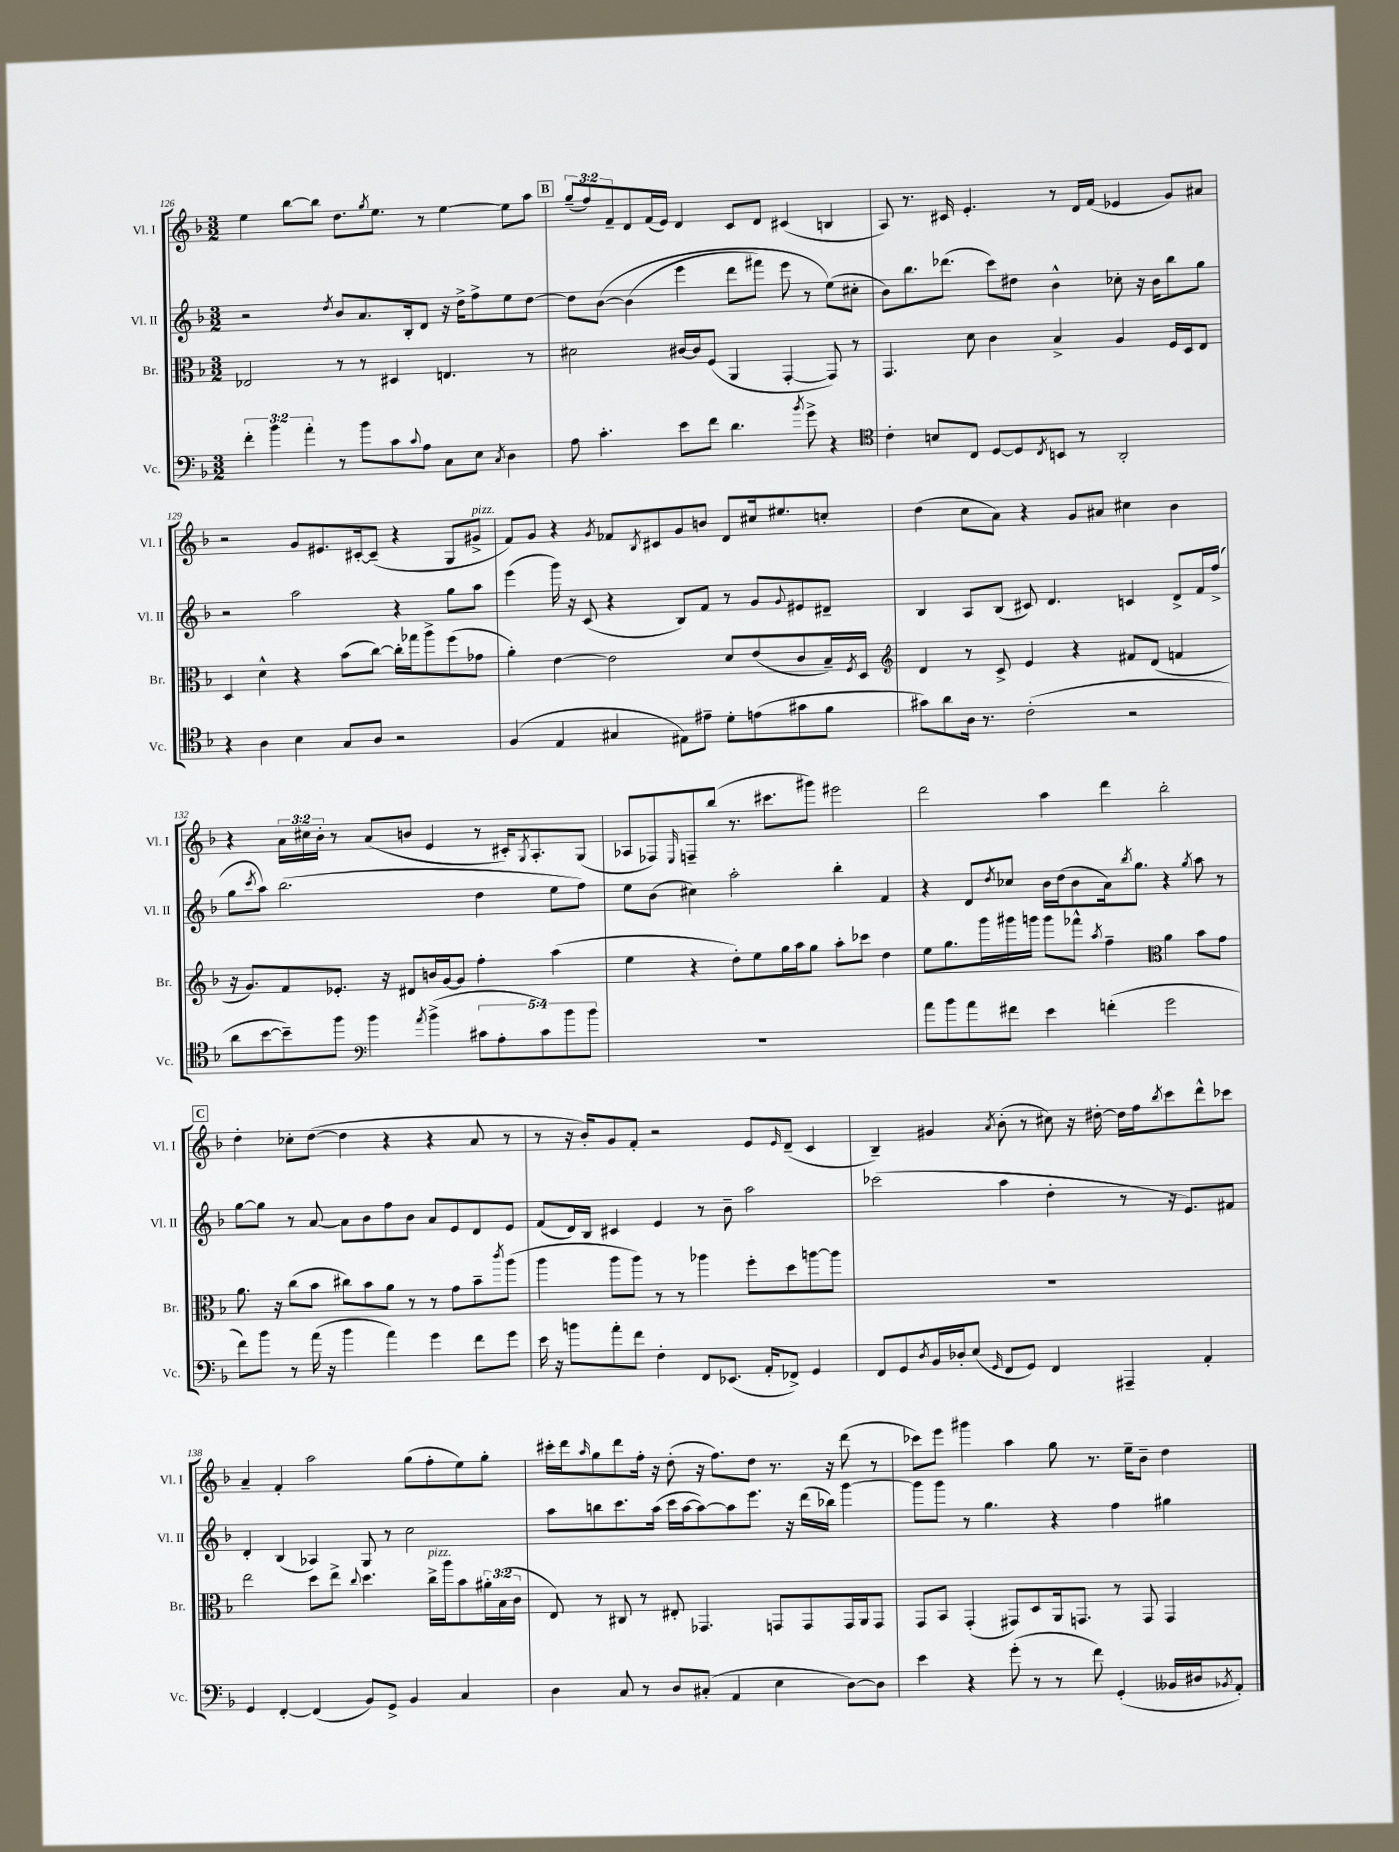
<<
\new StaffGroup <<
\new Staff = "s0" \with { instrumentName = "Vl. I" shortInstrumentName = "Vl. I" } {
    \clef treble \key f \major \numericTimeSignature \time 3/2 \override Staff.TupletNumber.text = #tuplet-number::calc-fraction-text
    e''4 bes''8~ bes''8 d''8. \acciaccatura { g''8 } e''8. r8 e''4~ e''8 a''8 |
    \mark \markup { \box "B" } \tuplet 3/2 { g''8--( f''8) f'8-- } d'8 f'16( e'16) d'4 c'8 d'8 cis'4( b4 |
    a8) r8. cis'16 e'4.-. r8 d'16 f'16( ees'4 g'8) ais'8 |
    r2 g'8 eis'8. cis'16~-. cis'8--( r4 g8 gis'8->^\markup { \italic "pizz." } |
    f'8) g'8 r4 \acciaccatura { g'8 } fes'8 \acciaccatura { bes8 } cis'8 g'8 b'8 d'8 cis''16 eis''8. c''8-. |
    d''4( c''8 a'8) r4 g'8 ais'8 cis''4 bes'4 |
    r4 \tuplet 3/2 { a'16 cis''16 bes'16-. } r8 a'8( b'8 e'4 r8 cis'16-.) \acciaccatura { g8 } a8.-. g8( |
    aes8 fes8) \grace { e16 } f8-- bes''8( r8. cis'''8. gis'''8) eis'''2 |
    d'''2 a''4 d'''4 bes''2-. |
    \mark \markup { \box "C" } d''4-. ces''8-. d''8~( d''4 r4 r4 a'8 r8 |
    r8 r16 bes'16-.) g'8 f'8-. r2 e'8 \grace { e'16 } d'8--( c'4 |
    bes4--) gis'4 \acciaccatura { a'8 } bes'8-.( r8 cis''8) r16 dis''16~-. dis''16 f''16 \acciaccatura { bes''8 } c'''8 d'''8-^ ces'''8 |
    a'4-- f'4-. a''2 g''8( f''8-. e''8) g''8-. |
    cis'''16-. d'''16 \grace { a''16 } g''8 d'''8 f''16-. r16 d''8-.( r16 f''8.) d''8 r8. r16 d'''8( r8 |
    ces'''8) e'''8 gis'''4 a''4 g''8 r8. e''16-- bes'8-- d''4 \bar "|." |
}
\new Staff = "s1" \with { instrumentName = "Vl. II" shortInstrumentName = "Vl. II" } {
    \clef treble \key f \major \numericTimeSignature \time 3/2
    r2 \acciaccatura { d''8 } bes'8 a'8. bes16-. d'8 r16 d''16-> f''8-> e''8 d''8~ |
    \mark \markup { \box "B" } d''8 bes'8~\( bes'4( e'''4 d'''8 fis'''8) e'''8 r8 e''8(\) cis''8-. |
    bes'8) bes''8. des'''8.( c'''8) dis''8 bes'4-^ ces''8-. r16 bes'16 bes''8 g''8 |
    r2 a''2 r4 g''8 a''8 |
    e'''4( g'''16) r16 c'8( r4 bes8) f'8 r8 g'8 \appoggiatura { g'8 } eis'8 dis'8-- |
    bes4 a8 bes8( cis'8) d'4. c'4 d'8-> f'16 f''16->( |
    g''8 \acciaccatura { c'''8 } a''8) bes''2.( d''4 e''8 f''8) |
    e''8 bes'8( cis''4) a''2-. bes''4-. f'4 |
    r4 d'8 \acciaccatura { d''8 } ces''8 bes'16 d''16( bes'8 a'16) \acciaccatura { bes''8 } g''8. r4 \acciaccatura { g''8 } a''8 r8 |
    \mark \markup { \box "C" } g''8~ g''8 r8 a'8~ a'8 bes'8 f''8 bes'8 a'8 e'8 d'8 e'8 |
    f'8( d'16) bes16 cis'4 e'4 r8 bes'8-- a''2 |
    ces'''2( a''4 d''4-. r8 r16 e'8.) fis'8 |
    d'4-. bes4( aes4) g8 r8 c''2 |
    a''8 b''8 c'''8. a''16( c'''16 a''16~ a''8~) a''8 e'''8. r16 d'''16( bes''16) g'''4~ |
    g'''8 g'''8 r8 g''4. r4 f''4 gis''4 \bar "|." |
}
\new Staff = "s2" \with { instrumentName = "Br." shortInstrumentName = "Br." } {
    \clef alto \key f \major \numericTimeSignature \time 3/2 \override Staff.TupletNumber.text = #tuplet-number::calc-fraction-text
    ees2 r8 r8 dis4 e4. r8 |
    \mark \markup { \box "B" } dis'2 cis'16~ cis'16 f8( a,4 g,4~-. g,8) r8 |
    g,4. d'8 c'4 bes4-> a4 f16 d16 e8 |
    d4 d'4-^ r4 bes'8( c''8~) c''16-. ges''16 a''8-> f''8( ges'8 |
    a'4-.) e'4~ e'2 d'8 e'8( c'8 bes16--) \acciaccatura { f8 } d16 |
    \clef treble d'4 r8 c'8-> e'4 r4 fis'8 d'8( f'4 |
    r16 g'8.) f'8 ees'8.-. r16 dis'8 b'16 g'16~ g'8 f''4-. a''4( |
    e''4 r4 d''8-.) e''8 g''16 a''16 g''8 a''8-. ces'''8 d''4 |
    e''8 g''8. g'''16 gis'''16 g'''16 g'''8 fes'''8-^ \acciaccatura { a''8 } f''4-- \clef alto a'4 bes'8 g'8 |
    \mark \markup { \box "C" } a'8. r16 c''8( bes'8 cis''8) bes'8 a'8 r8 r8 g'8 bes'8-- \acciaccatura { c'''8 } a''8( |
    a''4 a''8 a''8) r8 r8 aes''4 f''8-. d''8 a''8~ a''8 |
    R1. |
    e''2 d''8 e''8-> \appoggiatura { c''8 } d''4. c''16->^\markup { \italic "pizz." } a''16 bes'8 \tuplet 3/2 { ais'16-. bes16( c'16 } |
    e8) r8 cis8 r8 eis8-. ges,4. g,8 g,8 g,16 a,16 g,8 |
    g,8 bes,8 g,4-.( gis,8) d8 a,16 g,8. r8 g,8 g,4 \bar "|." |
}
\new Staff = "s3" \with { instrumentName = "Vc." shortInstrumentName = "Vc." } {
    \clef bass \key f \major \numericTimeSignature \time 3/2 \override Staff.TupletNumber.text = #tuplet-number::calc-fraction-text
    \tuplet 3/2 { f'4-. bes'4 a'4-. } r8 bes'8 c'8 \appoggiatura { c'8 } a8 c8 e8 \acciaccatura { c8 } d4 |
    \mark \markup { \box "B" } a8 c'4.-. e'8 f'8 d'4. \acciaccatura { bes'8 } g'8-> r4 |
    \clef tenor c'4-. b8 c8 d8~ d8 \acciaccatura { c8 } b,8 r8 a,2-. |
    r4 a4 bes4 g8 a8 r2 |
    f4( e4 gis4 eis8) eis'8-- d'8-. e'8( gis'8 f'8 |
    gis'8) a'8 a16 r8. c'2-.( r2 |
    a'8 bes'8~ bes'8--) f''8 \clef bass bes'4 \acciaccatura { a'8 } bes'4->( \tuplet 5/4 { cis'8 a8-. cis'8) bes'8 bes'8 } |
    R1. |
    a'8 bes'8 a'8 fis'8 e'4 f'4-.( g'2 |
    \mark \markup { \box "C" } f'8) bes'8 r8 a'16( r16 bes'4 a'4) g'4 f'8 g'8 |
    e'16 r16 b'8 a'8-. f'8 f4-. f,8 ees,8.( a,16-. fes,8->) g,4 |
    f,8 g,8 \acciaccatura { d8 } bes,16 des16-. e8( \grace { g,16 } f,8 g,8) f,4 ais,,4-- a,4-. |
    g,4 f,4~-. f,4( bes,8) g,8-> bes,4 c4 |
    d4 c8 r8 d8 cis8-.( a,4 e4 d8~) d8 |
    e'4 r4 g'8-.( r8 r8 f'8) g,4-.( beses,16 dis16 \acciaccatura { bes,8 } a,8-.) \bar "|." |
}
>>
>>
\layout { \context { \Score currentBarNumber = #126 } }
